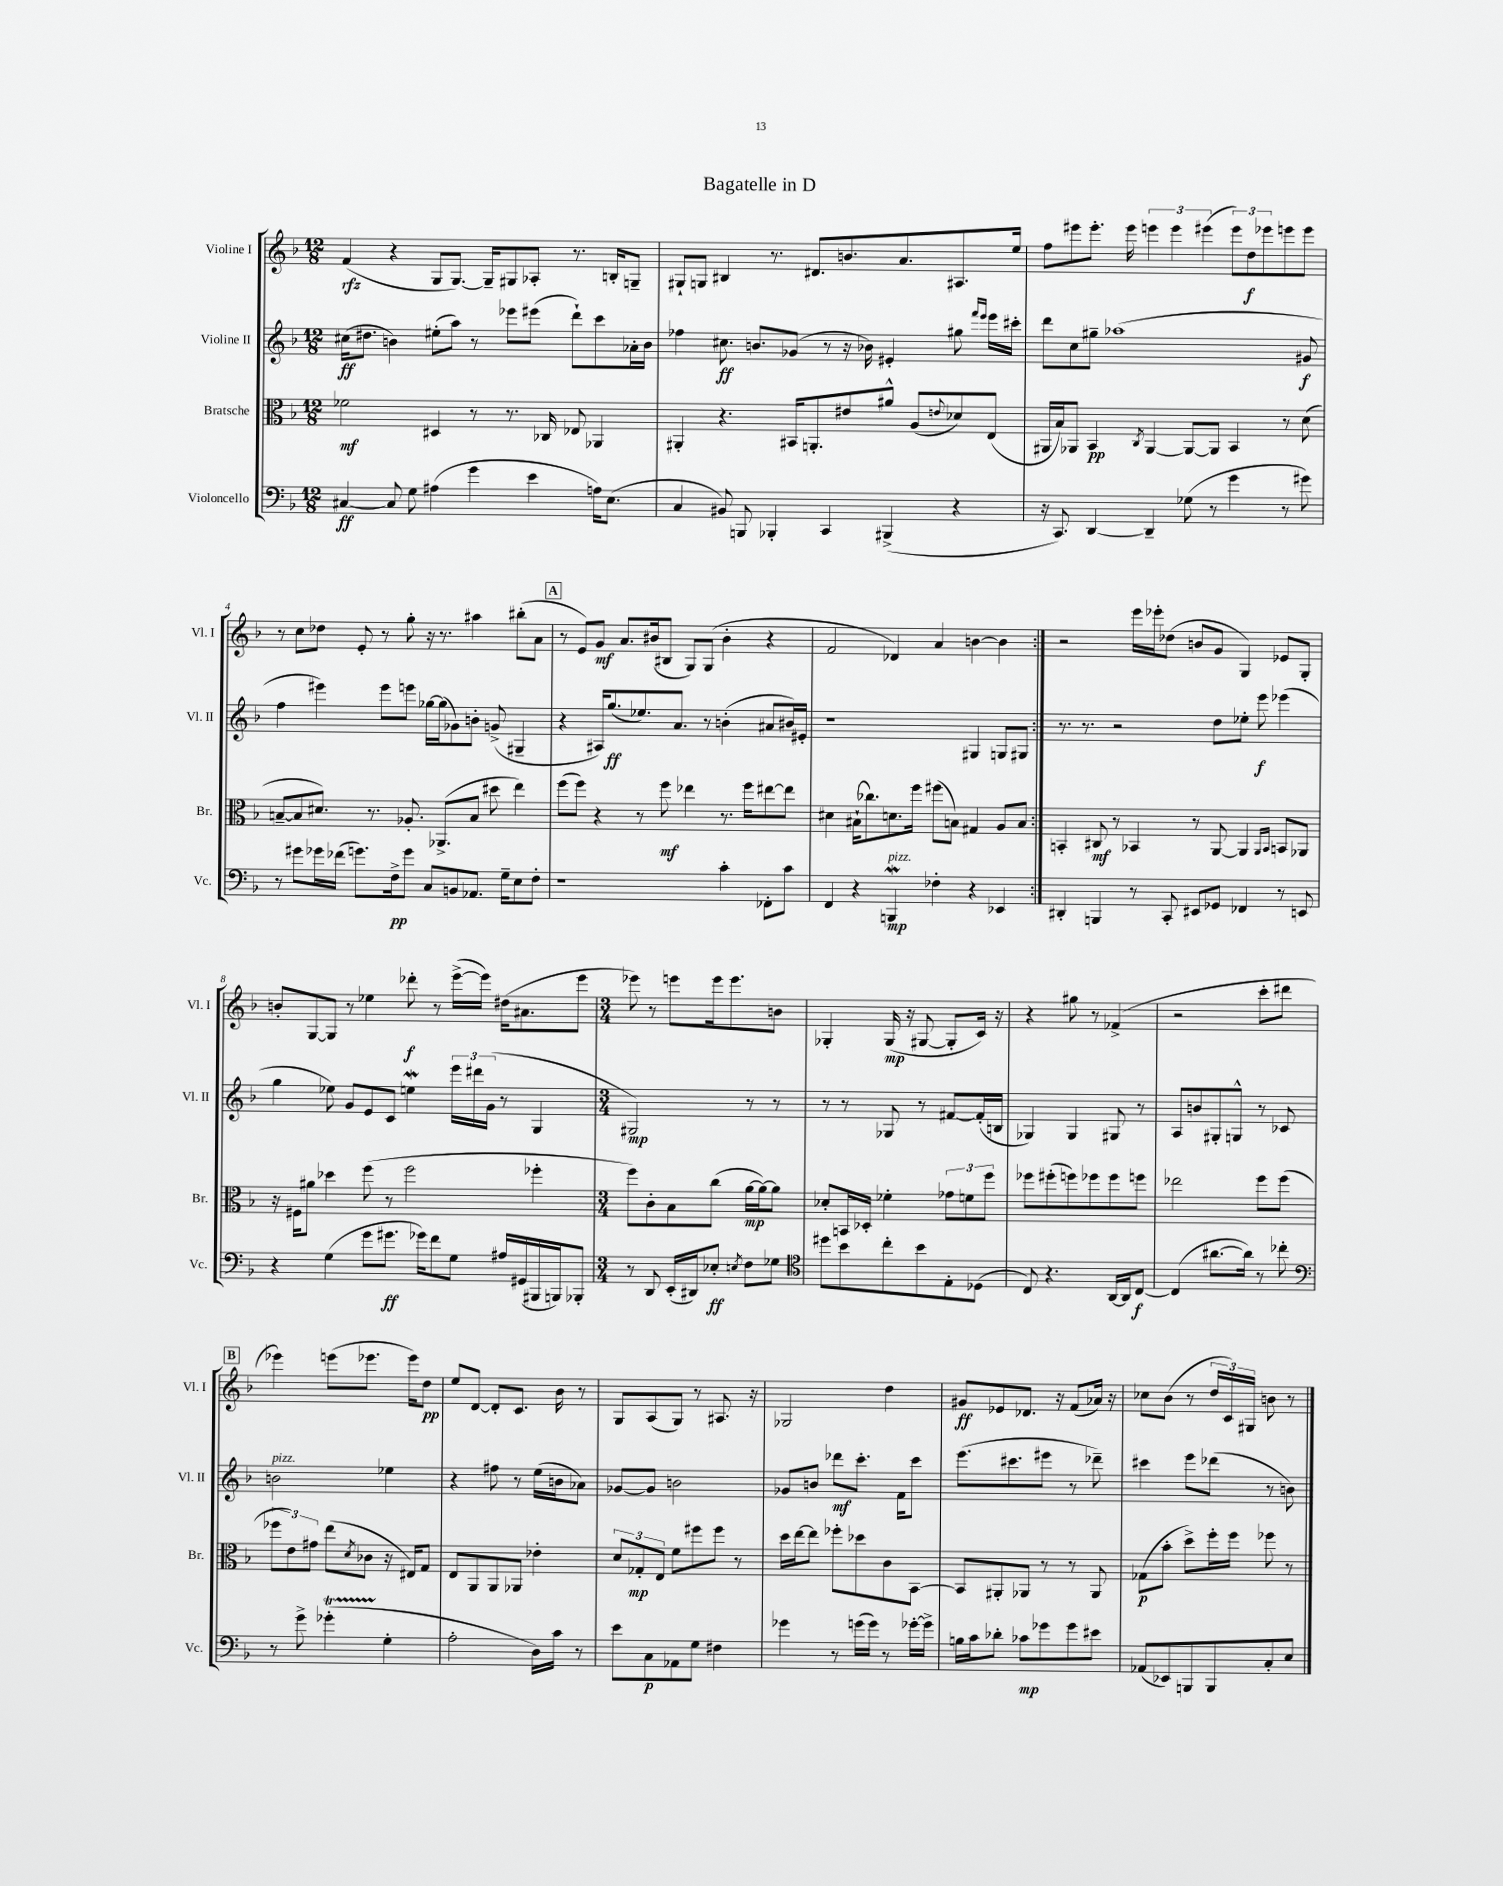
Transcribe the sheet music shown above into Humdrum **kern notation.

**kern	**kern	**kern	**kern
*staff4	*staff3	*staff2	*staff1
*clefF4	*clefC3	*clefG2	*clefG2
*k[b-]	*k[b-]	*k[b-]	*k[b-]
*M12/8	*M12/8	*M12/8	*M12/8
[4C#/	2f-\	(16cc#\LK	(4f/
.	.	8.dd#\J	.
8C#/]	.	4b\)	4r
8G\	.	.	.
(4A#\	4D#/	(8ee#'\L	8G/L
.	.	8aa\J)	[8.G/J)
4g\	8r	8r	.
.	.	.	16G~/]LK
.	8.r	8eee-\L	8G#/
4e\	.	(8eee#\J	8A-'/J
.	16C-/	.	.
.	8E-/	8ddd`\L)	8.r
16A\LK)	4AA-/	8ccc\	.
(8.E\J	.	.	16B'/LK
.	.	16a-'\L	8G~/J
.	.	16b\JJ	.
=	=	=	=
4C/	4AA#'/	4ff-\	8G#`/L
.	.	.	8G/J
8BB#/)	4.r	8.cc#\	4B#/
8BBB/	.	.	.
.	.	8.b/L	.
4BBB-'/	.	.	8.r
.	16BB#/LK	(8g-/J	.
.	8.AA'/	.	8.d#/L
4CC/	.	8r	.
.	8e#/	16r	8.b/
.	.	16b-\)	.
(4BBB#^/	8a#^^/J	4e#'/	.
.	.	.	8.a/
.	(8A/L	.	.
.	8qqe/	.	.
4r	8d-/)	8gg#\	8.A#/
.	.	16qqfff/LL	.
.	.	16qqeee/JJ	.
.	(8E/J	16eee\LL	.
.	.	16ccc#'\JJ	16ee/Jk
=	=	=	=
16r	16AA#/LL	8ddd\L	8ff\L
8.CC/)	16B-/J)	.	.
.	8AA-/J	8cc\	8eee#\
[4DD/	4BB-/	8gg#~\J	8.eee#'\J
.	.	(1aa-	.
.	.	.	16eee#\
.	8qC/	.	.
4DD~/]	[4AA-/	.	6eee\
.	.	.	6eee\
(8G-\	8AA-/_L	.	.
.	.	.	(6eee#\
8r	8AA-/]J	.	.
4g\	4BB-/	.	12eee#\L)
.	.	.	12dd\
.	.	.	12eee-\
8r	8r	.	8eee\
8g#\)	(8d\	8g#/	8eee\J
=	=	=	=
8r	[8B~/L	4ff\	8r
8g#\L	8B/]	.	8cc\L
16g-\L	8.d#/J)	4eee#\)	8dd-\J
(16f-\JJ	.	.	.
8.g\L)	.	.	8e'/
.	8.r	.	.
.	.	8eee#\L	8r
16F^\k	.	.	.
8g\J	8.A-'/	8eee\J	8gg'\
8C/L	.	[16gg-\LL	16r
.	(8.AA-^/L	(16gg-\]J	8.r
8BB/	.	8g-\)	.
8.AA-/J	8B/J	8b'\J	4aa#\
.	8dd#\	(8g^/	.
16G~\LK	.	.	.
8E\	4ee\)	4G#~/	(8bb#'\L
8F'\J	.	.	8a\J
=	=	=	=
1r	(8ff\L	4r	8r
.	8ff\J)	.	8e/L)
.	4r	16A#/LK)	8g/J
.	.	(8.gg/	.
.	.	.	8.a/L
.	8r	8.ee-/)	.
.	.	.	(16b#/k
.	8ff\	.	8B#/J
.	.	8.a/J	.
.	4ee-\	.	8G/L)
.	.	8r	(8G/J
4c'\	8.r	(4b'\	4b#'\
.	16ff\LK	.	.
8FF-'\L	[8ee#\	8a#/L	4r
8c\J	8ee#\]J	16b#/L)	.
.	.	16e#'/JJ	.
=	=	=	=
4FF/	4d#\	1r	2f/
4r	(16B#`\LK	.	.
.	8.cc-\)	.	.
4BBB/	8.d\	.	4d-/)
.	16ff\Jk	.	.
4F-'\	(8ff#\L	.	4a/
.	8B\J)	.	.
4r	4G#/	4G#/	[4b\
4EE-/	8A/L	8G/L	4b\]
.	8B/J	8G#/J	.
=:|!	=:|!	=:|!	=:|!
4DD#'/	4BB'/	8.r	2r
.	.	8.r	.
4BBB/	8C#/	.	.
.	8r	2r	.
8r	4BB-/	.	16eee\LL
.	.	.	16eee-'\J
8CC'/	.	.	(8dd-\J
8EE#/L	8r	.	8b/L
8GG-/J	[8AA/	8dd\L	8g/J
4FF-/	4AA/]	8ee-'\J	4G/)
.	.	8eee\	.
.	16qqAA/LL	.	.
.	16qqBB-/JJ	.	.
8r	8BB/L	(4eee-\	8e-/L
8EE/	8AA-/J	.	8G'/J
=	=	=	=
4r	16r	4gg\	8b'/L
.	16F#\LK	.	.
.	8a#\J	.	[8G/
(4G\	4dd-\	8ee-\)	8G/]J
.	.	8g/L	8r
8g\L	(8ff\	8e/	4ee-\
8.g#\J	8r	8c/J	.
.	2ff\	4ee\	8ddd-'\
16g-\LK)	.	.	.
8f\	.	.	8r
8G\J	.	24eee\LL	([16eee^\LL
.	.	24ddd#\	.
.	.	.	16eee\]JJ)
.	.	(24g\JJ	.
16A#/LL	.	8r	(16dd#\LK
(16GG#/	.	.	8.a#\
16BBB#/	4ff-'\	4G/	.
16BBB/J)	.	.	.
8BBB-'/J	.	.	8eee\J
=	=	=	=
*M3/4	*M3/4	*M3/4	*M3/4
8r	8ff\L)	2G#/)	8eee-\)
8DD/	8c'\	.	8r
(16EE'/LL	8B-\	.	8eee\L
16DD#/J)	.	.	.
8E-'/J	(8cc\J	.	16eee\k
.	.	.	8.eee\
8qE/	.	.	.
8F\L	[16a\LL	8r	.
.	16a\_J)	.	.
8G-\J	8a\]J	8r	8b\J
=	=	=	=
*clefC4	*	*	*
8dd#\L	8d-'/L	8r	4G-'/
8b-\	16BB/L	8r	.
.	16D-'/JJ	.	.
8cc'\	4f-'\	8G-/	(16G-/
.	.	.	16r
8b-\	.	8r	[8G#/
8E'\	12g-\L	[8f#/L	8G#'/]L
.	12f\	.	.
(8D-\J	.	(16f#'/]L	16c/Jk)
.	12ff\J	.	.
.	.	16B/JJ	16r
=	=	=	=
8C/)	8ff-\L	4G-/)	4r
4.r	(8ff#'\	.	.
.	8ff\)	4G-/	8gg#\
.	8ff-\	.	8r
[16AA/LL	8ff-\	8G#/	(4f-^/
16AA/]J	.	.	.
[8C/J	8ff\J	8r	.
=	=	=	=
(4C/]	2ee-\	8A/L	2r
.	.	8b/	.
[8.a#\L	.	8G#'/	.
.	.	8G^^/J	.
16a#\]Jk)	.	.	.
8r	8ff\L	8r	8ccc'\L
8cc-'\	(8ff\J	8c-/	8ddd#\J
=	=	=	=
*clefF4	*	*	*
8r	12ff-\L	2b\	4eee-\)
.	12e\)	.	.
8g^\	.	.	.
.	12g#\J	.	.
(4g-'\	(8ee\L	.	(8eee\L
.	8qd/	.	.
.	8c-\J	.	8.eee-\J
4G'\	16r	4ee-\	.
.	16E#/LK)	.	16eee-\LK)
.	8G/J	.	8dd\J
=	=	=	=
2A'\	8E/L	4r	8ee/L
.	8AA/	.	[8d/J
.	8AA/	8ff#\	8d'/]L
.	8AA-/J	8r	8.c/J
16D\LL)	4e-'\	(16ee\LL	.
16c\JJ	.	16b\J	16b-\
8r	.	8a-\J)	8r
=	=	=	=
8e\L	12d/L	[8g-/L	8G/L
.	12G-'/	.	.
8C\	.	8g-/]J	(8A/
.	12E/J	.	.
8AA-\	8f\L	2b\	8G/J)
8G\J	8ff#\	.	8r
4F#\	8ff#\J	.	8.A#/
.	8r	.	.
.	.	.	16r
=	=	=	=
4g-\	16dd\LL	8g-/L	2G-/
.	[16ee\J	.	.
.	8ee\]J	8b/J	.
8r	8ff-'\L	8ddd-\L	.
(16g\LL	8dd-\	8.ccc'\J	.
16g\JJ)	.	.	.
8r	8c\	.	4dd\
.	.	16f\LK	.
[16g-'\LL	[8BB-\J	8ccc\J	.
16g-^\]JJ	.	.	.
=	=	=	=
16B\LL	8BB-/]L	(8.eee\L	8g#/L
16c\J	.	.	.
8d-'\J	8AA#'/	.	8e-/
.	.	8.ccc#\	.
8c-\L	8AA-/J	.	8.d-/J
8g-\	8r	8eee#\J	.
.	.	.	16r
8g-\	8r	8r	(8f/L
8e#\J	8AA-/	8ddd-~\)	16a-/Jk)
.	.	.	16r
=	=	=	=
(8AA-/L	(8G-\L	4ccc#\	8cc-\L
8EE-/)	8b-'\J	.	(8b-\J
8BBB/	8dd^\L)	8eee\L	8r
8BBB/	16ff'\L	(8ddd-\J	24dd/LL
.	.	.	24c/)
.	16ff\JJ	.	.
.	.	.	24G#/JJ
8C'/	8ff-\	8r	8b\
8E/J	8r	8b\)	8r
==	==	==	==
*-	*-	*-	*-
